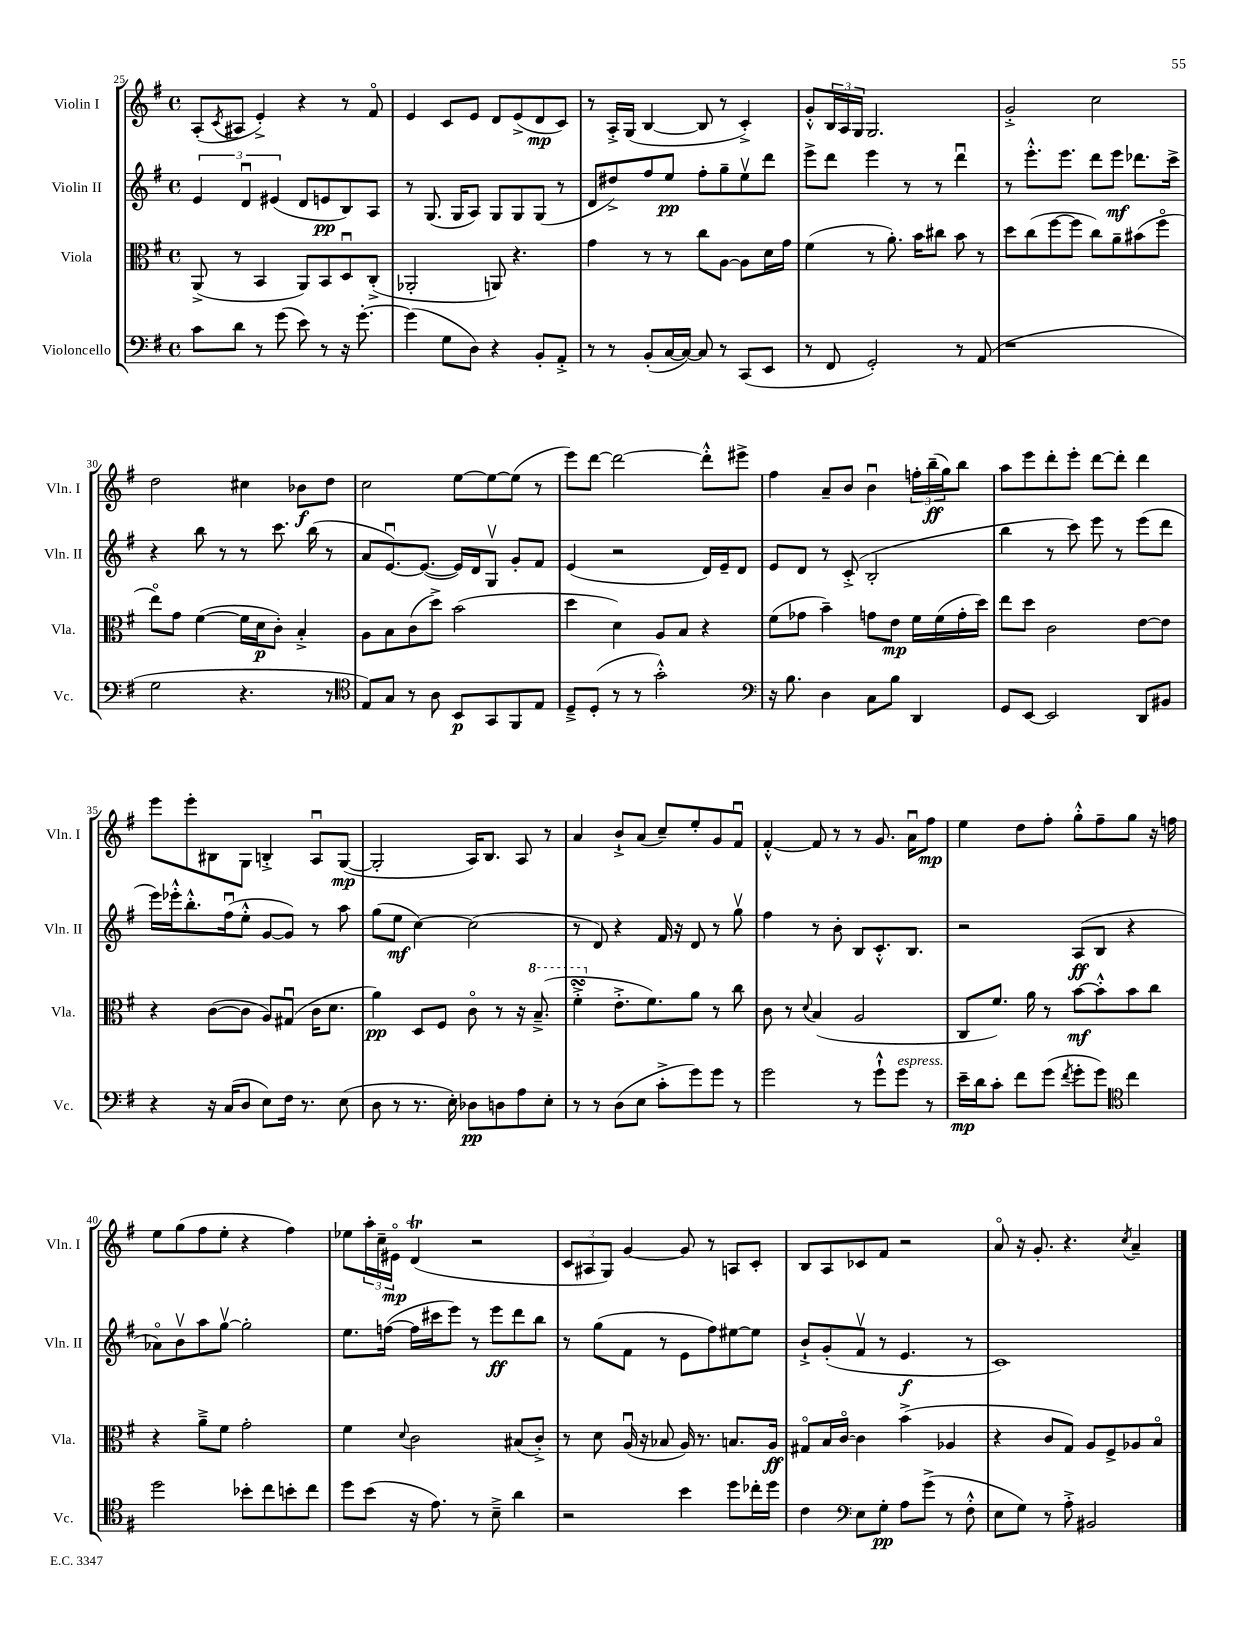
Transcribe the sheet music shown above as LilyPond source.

<<
\new StaffGroup <<
\new Staff = "s0" \with { instrumentName = "Violin I" shortInstrumentName = "Vln. I" } {
    \clef treble \key g \major \defaultTimeSignature \time 4/4
    a8-.( \acciaccatura { c'8 } ais8 e'4-.->) r4 r8 fis'8\flageolet |
    e'4 c'8 e'8 d'8 e'8->( d'8\mp c'8) |
    r8 a16-.-> g16( b4~ b8 r8 c'4-.->) |
    g'8-.-^ \tuplet 3/2 { b16 a16 g16 } g2. |
    g'2-.-> c''2 |
    d''2 cis''4 bes'8\f d''8 |
    c''2 e''8~ e''8~ e''8( r8 |
    e'''8) d'''8~ d'''2~ d'''8-.-^ eis'''8-> |
    fis''4 a'8-- b'8 b'4\downbow \tuplet 3/2 { f''16-. b''16--\ff( g''16) } b''8 |
    a''8 e'''8 d'''8-. e'''8-. d'''8~ d'''8-. d'''4 |
    e'''8 e'''8-. bis8 g8 b4-.-> a8\downbow g8~\mp( |
    g2-. a16) b8. a8 r8 |
    a'4 b'8-!-> a'8( c''8--) e''8-. g'8 fis'8\downbow |
    fis'4~-.-^ fis'8 r8 r8 g'8. a'16\downbow fis''8\mp |
    e''4 d''8 fis''8-. g''8-.-^ fis''8-- g''8 r16 f''16 |
    e''8 g''8( fis''8 e''8-. r4 fis''4) |
    ees''8 \tuplet 3/2 { a''16-. c''16-- eis'16\flageolet\mp } d'4\trill( r2 |
    \tuplet 3/2 { c'8 ais8 g8) } g'4~ g'8 r8 a8 c'8-. |
    b8 a8 ces'8 fis'8 r2 |
    a'8\flageolet r16 g'8.-. r4. \acciaccatura { c''8 } a'4-- \bar "|." |
}
\new Staff = "s1" \with { instrumentName = "Violin II" shortInstrumentName = "Vln. II" } {
    \clef treble \key g \major \defaultTimeSignature \time 4/4
    \tuplet 3/2 { e'4 d'4\downbow eis'4( } d'8 e'8\pp b8) a8 |
    r8 g8.( g16 a8) g8 g8 g8( r8 |
    d'8 dis''8->) fis''8 e''8\pp fis''8-. g''8-- e''8\upbow d'''8 |
    e'''8-> d'''8 e'''4 r8 r8 d'''4\downbow |
    r8 e'''8.-.-^ e'''8. d'''8 e'''8\mf des'''8. c'''16-> |
    r4 b''8 r8 r8 c'''8. b''16( r8 |
    a'8 e'8.~\downbow) e'8.~( e'16) d'16 g8\upbow g'8-. fis'8 |
    e'4( r2 d'16) e'16-- d'8 |
    e'8 d'8 r8 c'8-.->( b2-. |
    b''4 r8 c'''8) e'''8 r8 e'''8( d'''8 |
    e'''16) ees'''16-.-^ b''8.-.-^ fis''16\downbow( e''8-.-^ g'8~ g'8) r8 a''8 |
    g''8( e''8\mf c''4~) c''2( |
    r8 d'8) r4 fis'16 r16 d'8 r8 g''8\upbow |
    fis''4 r8 b'8-. b8 c'8.-.-^ b8. |
    r2 a8\ff( b8 r4 |
    aes'8\flageolet) b'8\upbow a''8 g''8~\upbow g''2-. |
    e''8. f''16~( f''16 cis'''16 e'''8) r8 e'''8\ff d'''8 b''8 |
    r8 g''8( fis'8 r8 e'8 fis''8) eis''8~ eis''8 |
    b'8-!-> g'8-.( fis'8\upbow r8 e'4.\f r8 |
    c'1) \bar "|." |
}
\new Staff = "s2" \with { instrumentName = "Viola" shortInstrumentName = "Vla." } {
    \clef alto \key g \major \defaultTimeSignature \time 4/4
    a,8->( r8 b,4 a,8) b,8 d8\downbow c8-.->( |
    aes,2-. a,8) r4. |
    g'4 r8 r8 c''8 a8~ a8 d'16 g'16 |
    fis'4( r8 a'8.-.) b'16 cis''8 b'8 r8 |
    d''8 c''8( fis''8~ fis''8 c''8) a'8-- bis'8( fis''8\flageolet |
    e''8\flageolet) g'8 fis'4~( fis'16 d'16\p c'8-.) b4-.-> |
    a8 b8 c'8( d''8->) b'2( |
    d''4 d'4) a8 b8 r4 |
    fis'8( ges'8 b'4--) g'8 e'8\mp fis'16 fis'16( g'16-. d''16) |
    e''8 d''8 c'2 e'8~ e'8 |
    r4 c'8~( c'8 a8) gis8\downbow( c'16 d'8. |
    a'4\pp) d8 fis8 c'8\flageolet r8 r16 \ottava #1 b'8.--->( |
    fis''4-.->\turn \ottava #0 e'8.-.-> fis'8.) a'8 r8 c''8 |
    c'8 r8 \appoggiatura { d'8 } b4( a2 |
    c8 fis'8.) a'16 r8 b'8~\mf b'8-.-^ b'8 c''8 |
    r4 a'8---> fis'8 g'2-. |
    fis'4 \appoggiatura { d'8 } c'2 bis8( c'8-.->) |
    r8 d'8 a16\downbow( r16 bes8 a16) r8. b8. a16\ff |
    gis8\flageolet b16 c'16~\flageolet c'4 b'4->( aes4 |
    r4 c'8 g8) a8 fis8-> aes8 b8\flageolet \bar "|." |
}
\new Staff = "s3" \with { instrumentName = "Violoncello" shortInstrumentName = "Vc." } {
    \clef bass \key g \major \defaultTimeSignature \time 4/4
    c'8 d'8 r8 g'8( e'8) r8 r16 g'8.~-. |
    g'4( g8 d8) r4 b,8-. a,8-.-> |
    r8 r8 b,8-.( c16~ c16~) c8 r8 c,8( e,8 |
    r8 fis,8 g,2-.) r8 a,8( |
    r1 |
    g2 r4. r8 |
    \clef tenor e8) g8 r8 a8 b,8\p g,8 fis,8 e8 |
    d8---> d8-.( r8 r8 g'2-.-^) |
    \clef bass r16 b8. d4 c8 b8 d,4 |
    g,8 e,8~ e,2 d,8 bis,8 |
    r4 r16 c16( d8 e8) fis16 r8. e8( |
    d8 r8 r8. e16-.) des8\pp d8 a8 e8-. |
    r8 r8 d8( e8 c'8-.-> g'8) g'8 r8 |
    g'2 r8 g'8-!-^ g'8^\markup { \italic "espress." } r8 |
    e'16--\mp d'16 c'8-. fis'8 g'8( \acciaccatura { fis'8 } g'8-. g'8) \clef tenor c''4 |
    d''2 bes'8-. c''8 b'8-. c''8 |
    d''8 b'8( r16 e'8.) r8 b8---> a'4 |
    r2 b'4 d''8 ces''16-. d''16 |
    c'4 \clef bass e8 g8-.\pp a8 g'8->( r8 fis8-.-^ |
    e8 g8) r8 a8-.-> bis,2 \bar "|." |
}
>>
>>
\layout { \context { \Score currentBarNumber = #25 } }
